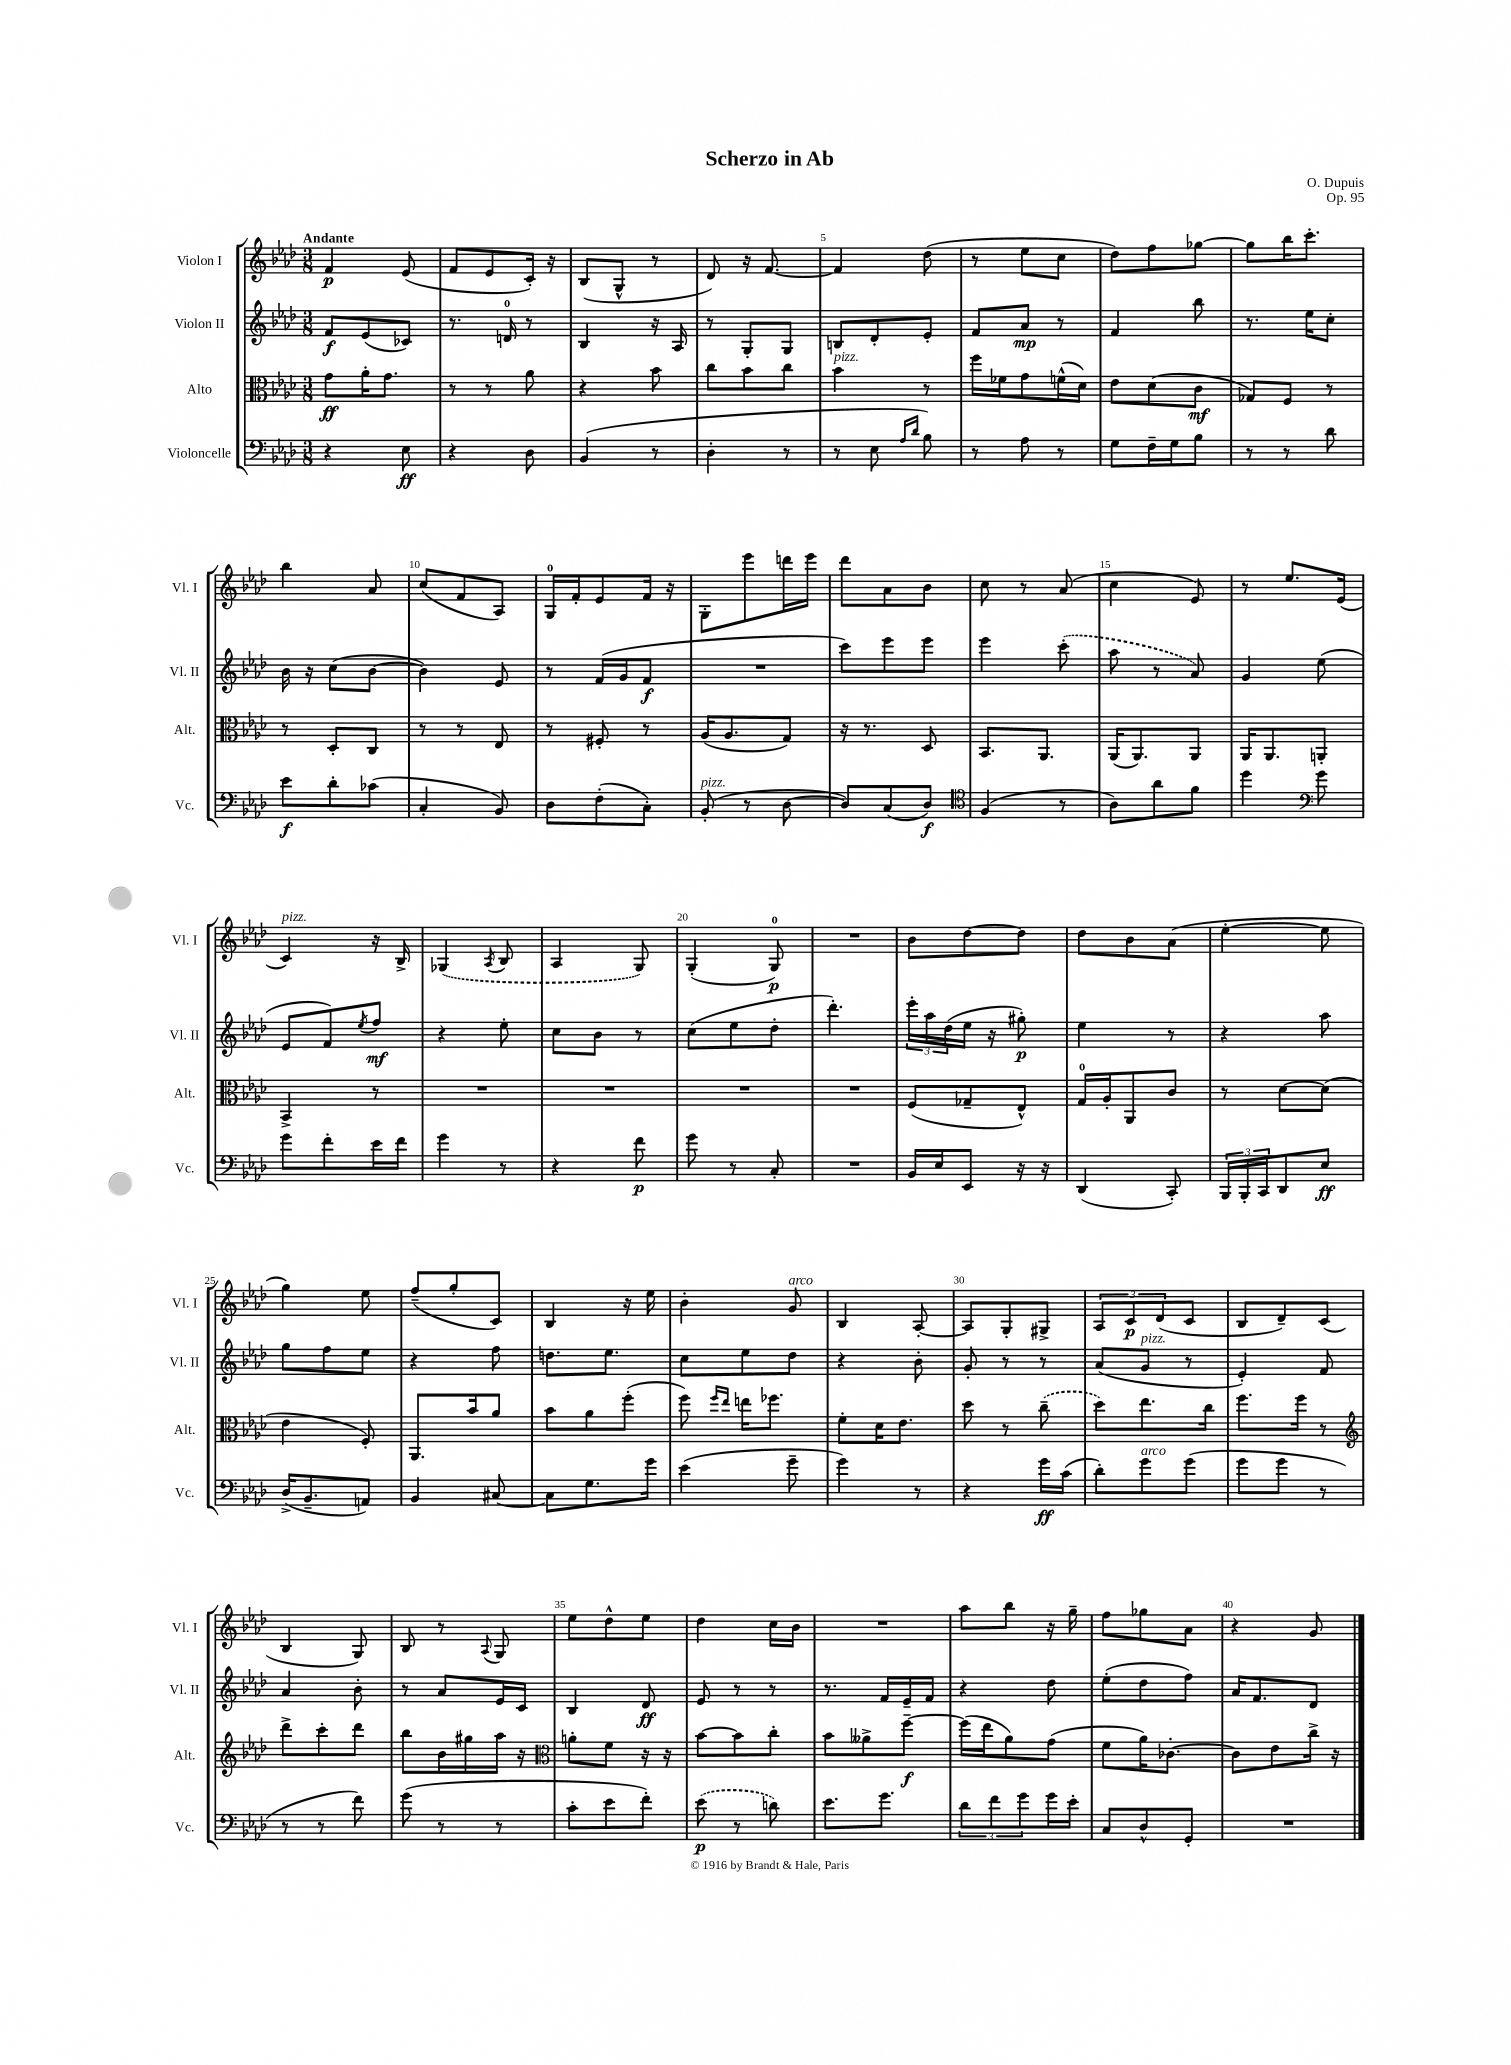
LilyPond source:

\header { title = "Scherzo in Ab" composer = "O. Dupuis" opus = "Op. 95" }
<<
\new StaffGroup <<
\new Staff = "s0" \with { instrumentName = "Violon I" shortInstrumentName = "Vl. I" } {
    \clef treble \key aes \major \numericTimeSignature \time 3/8 \tempo "Andante"
    f'4\p ees'8( |
    f'8 ees'8 c'16-.) r16 |
    bes8( g8-^ r8 |
    des'8) r16 f'8.~ |
    f'4 des''8( |
    r8 ees''8 c''8 |
    des''8) f''8 ges''8~ |
    ges''8 bes''16 c'''8.-. |
    bes''4 aes'8 |
    c''8( f'8 aes8) |
    g16-0 f'16-. ees'8 f'16 r16 |
    g8-. ees'''8 d'''16 ees'''16 |
    des'''8 aes'8 bes'8 |
    c''8 r8 aes'8( |
    c''4 ees'8) |
    r8 ees''8. ees'16( |
    c'4^\markup { \italic "pizz." }) r16 bes16-> |
    \once \slurDashed ges4( \acciaccatura { aes8 } bes8 |
    aes4 g8) |
    g4-.( g8-0\p) |
    R4. |
    bes'8 des''8~ des''8 |
    des''8 bes'8 aes'8( |
    ees''4~-. ees''8 |
    g''4) ees''8 |
    f''8--( g''8-. c'8) |
    bes4 r16 ees''16 |
    bes'4-. g'8^\markup { \italic "arco" } |
    bes4 aes8~-. |
    aes8 g8-. gis8-> |
    \tuplet 3/2 { aes8 c'8\p des'8( } c'8 |
    bes8 des'8--) c'8( |
    bes4 g8) |
    bes8 r8 \appoggiatura { aes8 } g8 |
    ees''8 des''8-^ ees''8 |
    des''4 c''16 bes'16 |
    R4. |
    aes''8 bes''8 r16 g''16-- |
    f''8 ges''8 aes'8 |
    r4 g'8 \bar "|." |
}
\new Staff = "s1" \with { instrumentName = "Violon II" shortInstrumentName = "Vl. II" } {
    \clef treble \key aes \major \numericTimeSignature \time 3/8
    f'8\f ees'8( ces'8) |
    r8. d'16-0 r8 |
    bes4 r16 aes16 |
    r8 g8-. g8 |
    b8 des'8-. ees'8-. |
    f'8 aes'8\mp r8 |
    f'4 bes''8 |
    r8. ees''16 c''8-. |
    bes'16 r16 c''8( bes'8~ |
    bes'4) ees'8 |
    r8 f'16( g'16 f'8\f |
    R4. |
    c'''8) ees'''8 ees'''8 |
    ees'''4 \once \slurDashed c'''8-.( |
    aes''8 r8 aes'8) |
    g'4 ees''8( |
    ees'8 f'8) \acciaccatura { ees''8 } f''8\mf |
    r4 ees''8-. |
    c''8 bes'8 r8 |
    c''8( ees''8 des''8-. |
    des'''4.-.) |
    \tuplet 3/2 { ees'''16-. aes''16 des''16( } ees''16 r16 gis''8-.\p) |
    ees''4 r8 |
    r4 aes''8 |
    g''8 f''8 ees''8 |
    r4 f''8 |
    d''8. ees''8. |
    c''8 ees''8 des''8 |
    r4 bes'8-. |
    g'8-. r8 r8 |
    aes'8( g'8^\markup { \italic "pizz." } r8 |
    ees'4-.) f'8 |
    aes'4 bes'8-. |
    r8 aes'8 ees'16 c'16 |
    bes4 des'8\ff |
    ees'8 r8 r8 |
    r8. f'16 ees'16-- f'16 |
    r4 des''8 |
    ees''8-.( des''8 f''8) |
    aes'16 f'8. des'8 \bar "|." |
}
\new Staff = "s2" \with { instrumentName = "Alto" shortInstrumentName = "Alt." } {
    \clef alto \key aes \major \numericTimeSignature \time 3/8
    g'8\ff aes'16-. g'8. |
    r8 r8 aes'8 |
    r4 bes'8 |
    c''8 bes'8 c''8 |
    bes'4^\markup { \italic "pizz." } r8 |
    f''16 fes'16 g'8 f'16-^( des'16) |
    ees'8 des'8( c'8\mf |
    ges8) f8 r8 |
    r8 des8-. c8 |
    r8 r8 ees8 |
    r8 fis8-. r8 |
    aes16( aes8. g8) |
    r16 r8. des8 |
    bes,8. aes,8. |
    aes,16( aes,8.) aes,8 |
    aes,16 aes,8. a,8-. |
    bes,4-> r8 |
    R4. |
    R4. |
    R4. |
    R4. |
    f8( ges8-- ees8-^) |
    g16-0 aes16-. aes,8 c'8 |
    r8 des'8~ des'8( |
    ees'4 f8-.) |
    aes,8. bes'16 aes'8 |
    bes'8 aes'8 f''8-.( |
    f''8) \grace { f''16 ees''16 } e''16 fes''8. |
    f'8-. des'16 ees'8. |
    des''8 r8 \once \slurDashed c''8--( |
    des''8) ees''8. c''16 |
    f''8. f''16 r8 |
    \clef treble des'''8-> c'''8-. des'''8 |
    bes''8 bes'16 gis''16 aes''16 r16 |
    \clef alto a'8-. f'8 r16 r16 |
    bes'8~ bes'8 c''8-. |
    bes'8 aeses'8-> f''8~--\f |
    f''16( ees''16 aes'8) g'8( |
    f'8 aes'16) ces'8.~-. |
    ces'8 ees'8 c''16-> r16 \bar "|." |
}
\new Staff = "s3" \with { instrumentName = "Violoncelle" shortInstrumentName = "Vc." } {
    \clef bass \key aes \major \numericTimeSignature \time 3/8
    r4 ees8\ff |
    r4 des8 |
    bes,4( r8 |
    des4-. r8 |
    r8 ees8 \grace { aes16 des'16 } bes8) |
    r8 aes8 r8 |
    g8 f16-- g16 bes8 |
    r8 r8 des'8 |
    ees'8\f des'8-. ces'8( |
    c4-. bes,8) |
    des8 f8-.( c8-.) |
    bes,8-.^\markup { \italic "pizz." }( r8 des8~ |
    des8) c8( des8\f) |
    \clef tenor f4( r8 |
    aes8) aes'8 f'8 |
    des''4 \clef bass g'8 |
    g'8 f'8-. ees'16 f'16 |
    g'4 r8 |
    r4 f'8\p |
    g'8 r8 c8-. |
    R4. |
    bes,16 ees16 ees,8 r16 r16 |
    des,4( c,8-.) |
    \tuplet 3/2 { bes,,16 bes,,16-. c,16 } des,8 ees8\ff |
    des16->( bes,8.-- a,8) |
    bes,4 cis8~ |
    cis8 g8. g'16 |
    ees'4( g'8-- |
    g'4) r8 |
    r4 g'16\ff c'16( |
    des'8-.) g'8^\markup { \italic "arco" } g'8( |
    g'8 g'8 r8 |
    r8 r8 f'8) |
    g'8( r8 r8 |
    c'8-. ees'8 f'8-.) |
    \once \slurDashed ees'8\p( r8 d'8) |
    ees'8. g'8. |
    \tuplet 3/2 { des'8 f'8 g'8 } g'16 ees'16-. |
    c8 des8-^ g,8-. |
    R4. \bar "|." |
}
>>
>>
\layout { \context { \Score \override BarNumber.break-visibility = ##(#f #t #t) barNumberVisibility = #(every-nth-bar-number-visible 5) } }
